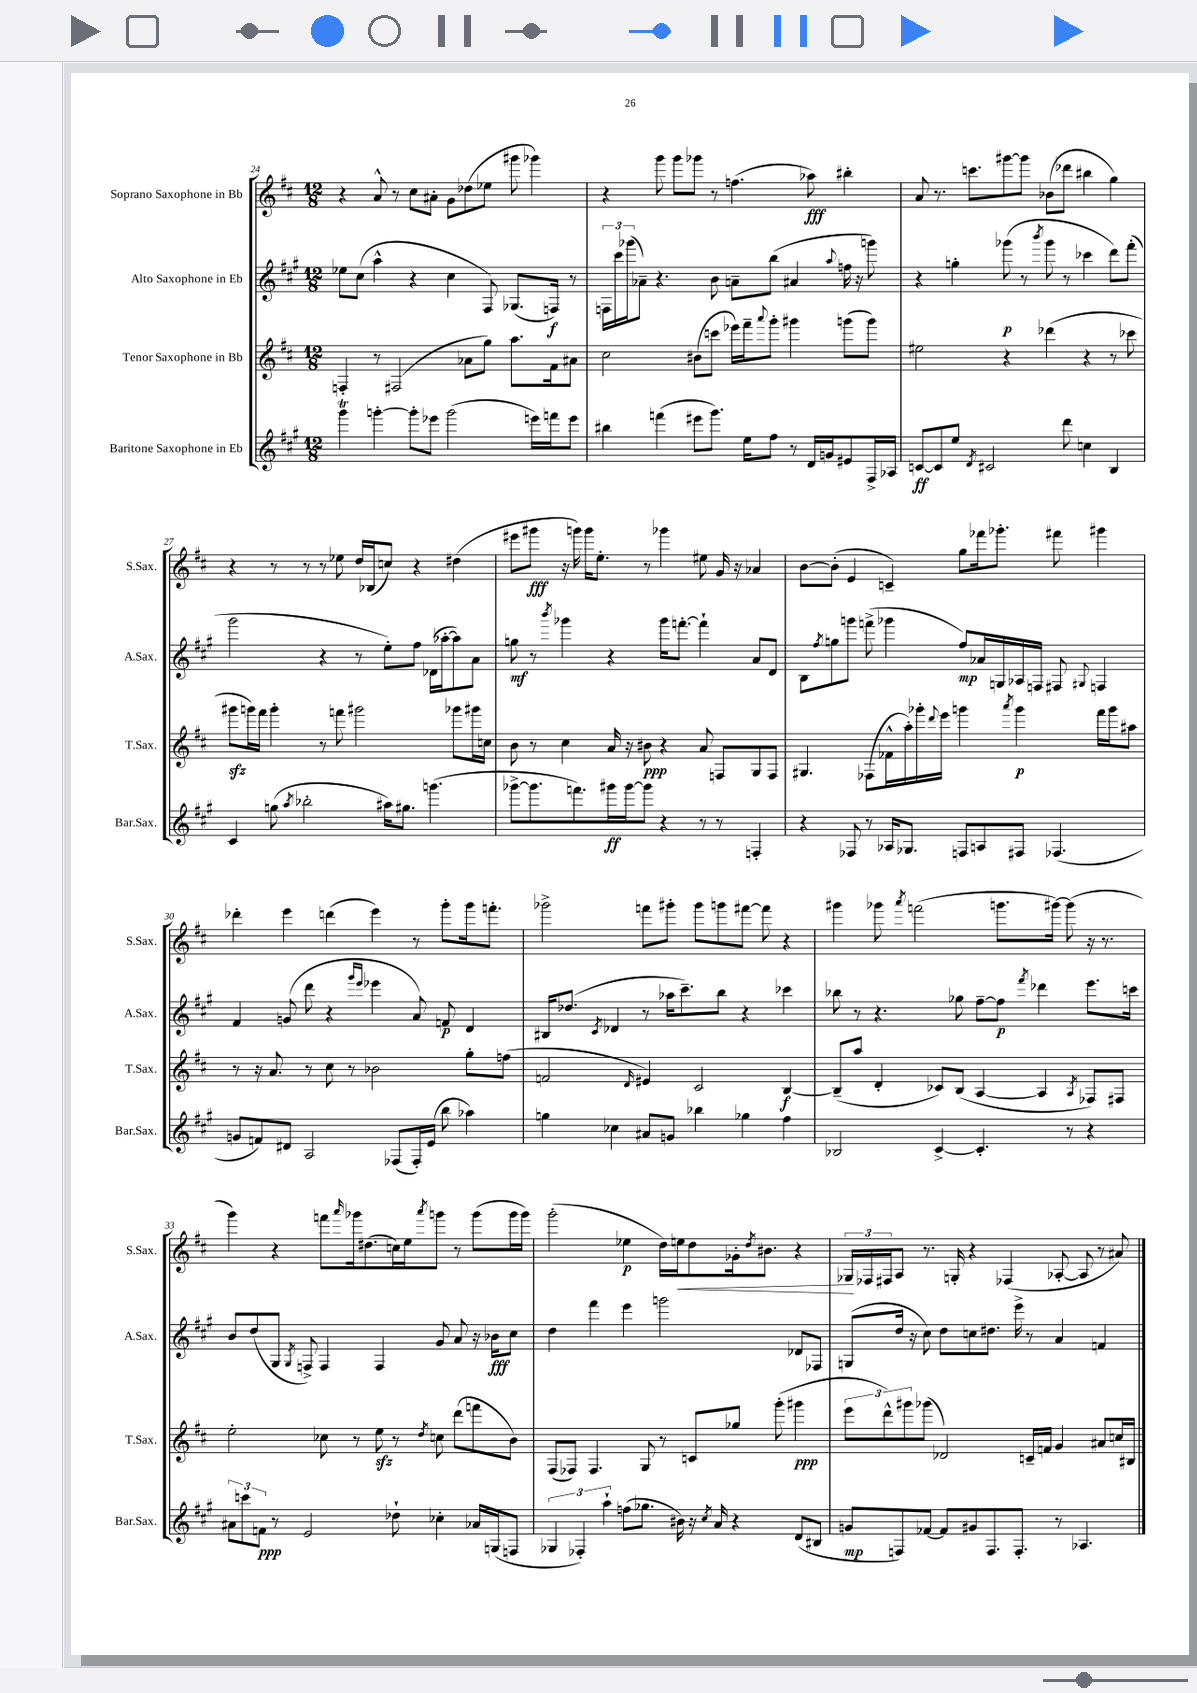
<<
\new StaffGroup <<
\new Staff = "s0" \with { instrumentName = "Soprano Saxophone in Bb" shortInstrumentName = "S.Sax." } {
    \clef treble \key d \major \numericTimeSignature \time 12/8
    r4 a'8-^ r8 cis''8 ais'8-. g'8 des''8( ees''8 gis'''8 ges'''4) |
    r4 g'''8 g'''8 ges'''8 r8 f''4.( aes''8\fff) bis''4-. |
    a'8 r8. c'''8. gis'''8~ gis'''8 bes'8( des'''8 bis''4 g''4) |
    r4 r8 r8 r8 ees''8 d''16 bes16( c''8) r4 dis''4( |
    eis'''8 gis'''8\fff r16 g'''16) g'''16 e''8.-. r8 ges'''4 eis''8 g'16 r16 aes'4 |
    b'8~ b'8-.( e'4 c'4--) g''8 fes'''16 ges'''8.-. fis'''8 gis'''4 |
    des'''4-. e'''4 d'''4( e'''4) r8 g'''8-. g'''16 f'''8.-. |
    ges'''2-> f'''8 gis'''8-. gis'''8 g'''8 fis'''8~ fis'''8 r4 |
    gis'''4 ges'''8 \acciaccatura { a'''8 } f'''2( g'''8. gis'''16~) gis'''8( r16 r8. |
    g'''4) r4 f'''8 \grace { a'''16 } ges'''16 dis''8.( c''16) e''16 \acciaccatura { a'''8 } g'''8 r8 g'''8( g'''16 g'''16) |
    g'''2-.( ees''4\p d''16) e''16\< d''8 ges'16-. \acciaccatura { d''8 } bis'8. r4 |
    \tuplet 3/2 { ges16\! fes16 fis16 } a8 r8. g16-. r4 fes4( aes8~-. aes8 r8 ais'8) \bar "|." |
}
\new Staff = "s1" \with { instrumentName = "Alto Saxophone in Eb" shortInstrumentName = "A.Sax." } {
    \clef treble \key a \major \numericTimeSignature \time 12/8
    ees''8 cis''8( a''4-^ r4 cis''4 fis8) ges8.( f16\f) r8 |
    \tuplet 3/2 { f16 cis'''16 ges'''16( } aes'8--) r4. b'8 a'8-- b''8( ais'4 \appoggiatura { a''8 } f''16 r16 g'''8) |
    r4 g''4-. ges'''8\p( r8 \acciaccatura { b'''8 } ges'''8 r8 ces'''4 d'''8) fis'''8-.( |
    gis'''2 r4 r8 e''8-.) fis''8 des'16( aes''16~-. aes''8) a'8 |
    g''8\mf r8 \acciaccatura { b'''8 } ges'''4 r4 ges'''16 f'''8.~-. f'''4-! a'8 d'8 |
    b8 \acciaccatura { fis''8 } g''8 g'''8 f'''8->( ges'''4 fis''8\mp) aes'16 g16 aes16 f16 fis8 \appoggiatura { gis8 } f4 |
    fis'4 g'8( d'''8 r4 \grace { gis'''16 e'''16 } ees'''4 a'8) f'8\p d'4 |
    bis16 des''8.( \acciaccatura { cis'8 } des'4 r8 aes''16 cis'''8.--) b''8 r4 ces'''4 |
    bes''8 r8 r4. ges''8 fis''8~-- fis''8\p \acciaccatura { fis'''8 } des'''4 e'''8. c'''16 |
    b'8 d''8( gis8 \acciaccatura { gis8 } f8->) f4 f4 gis'8 a'8 r16 bes'16\fff cis''8 |
    d''4 fis'''4 e'''4 g'''2 des'8 fes8 |
    g8( d''16 r16 cis''8) d''8 c''8 dis''8. e'''16-> r8 a'4 f'4 \bar "|." |
}
\new Staff = "s2" \with { instrumentName = "Tenor Saxophone in Bb" shortInstrumentName = "T.Sax." } {
    \clef treble \key d \major \numericTimeSignature \time 12/8
    f4-. r8 fis2( aes'8 g''8) a''8. fis'16 ais'8 |
    cis''2 bis'8( c'''8 ees'''16) fis'''16-- \appoggiatura { a'''8 } g'''8-. gis'''4 g'''8( g'''8) |
    eis''2 r4 des'''4( r4 r8 ces'''8 |
    gis'''8\sfz g'''16) fis'''16 g'''4-. r8 f'''8 gis'''2 ges'''8 gis'''16 c''16 |
    b'8 r8 cis''4 a'16 r16 bis'8\ppp r4 a'8 f8 g8 f8 |
    gis4. fes8( fes'16-^ a''16-.) ges'''16-. \appoggiatura { d'''8 } e'''16 g'''4 \acciaccatura { a'''8 } g'''4\p fis'''16 g'''16 ais''8 |
    r8 r16 a'8. r8 cis''8 r8 bes'2 g''8-. f''8( |
    f'2 \grace { d'16 } eis'4) cis'2 b4~\f |
    b8--( a''8 d'4-. ces'8) b8( a4~ a4 \acciaccatura { a8 } fes8) fis8 |
    e''2-. ces''8 r8 e''8\sfz r8 \acciaccatura { d''8 } c''8 d'''8( f'''8 b'8) |
    fis8( fes8) fes4. g8 r8 c'8 ges''8 g'''8-.( gis'''4\ppp |
    \tuplet 3/2 { e'''8 d'''8-^) gis'''8 } ges'''8( des'2) c'16-- f'16 g'4 ais'8 c''16 bis16 \bar "|." |
}
\new Staff = "s3" \with { instrumentName = "Baritone Saxophone in Eb" shortInstrumentName = "Bar.Sax." } {
    \clef treble \key a \major \numericTimeSignature \time 12/8
    gis'''4\trill g'''4~-. g'''8-. ees'''8 g'''2( e'''16) f'''16 e'''8 |
    bis''4 f'''4( eis'''8 gis'''8.) e''16 fis''8 r8 d'16 g'16 eis'8 fis16-> aes16 |
    c'8~\ff c'8 e''8 \acciaccatura { d'8 } cis'2 d'''8 c''4 b4 |
    cis'4 g''8( \acciaccatura { a''8 } bes''2-. ais''16) gis''8. g'''4.( |
    ges'''8~-> ges'''8. f'''8.) gis'''16\ff gis'''16~ gis'''8 r4 r8 r8 f4-. |
    r4 fes8 r8 aes16 ges8. f8 a8 fis8 fes4.( |
    g'8 f'8) dis'8 a2 fes8( fes16-.) e'16( b''8 aes''4) |
    g''4 ces''4 ais'8 g'8 bes''4 ges''4 fis''4 |
    bes2 cis'4~-> cis'4.-. r8 r4 |
    \tuplet 3/2 { ais'8 c'''8 f'8\ppp } r8 e'2 des''8-! ces''4-. aes'16 g16( f8 |
    \tuplet 3/2 { ges4 fes4-.) a''4-! } f''8( ges''8. bis'16) r16 \acciaccatura { cis''8 } a'16 r4 d'8( bis8 |
    g'8\mp f8) fes'8~ fes'8 gis'8 f8. f8.-. r8 aes4. \bar "|." |
}
>>
>>
\layout { \context { \Score currentBarNumber = #24 } }
